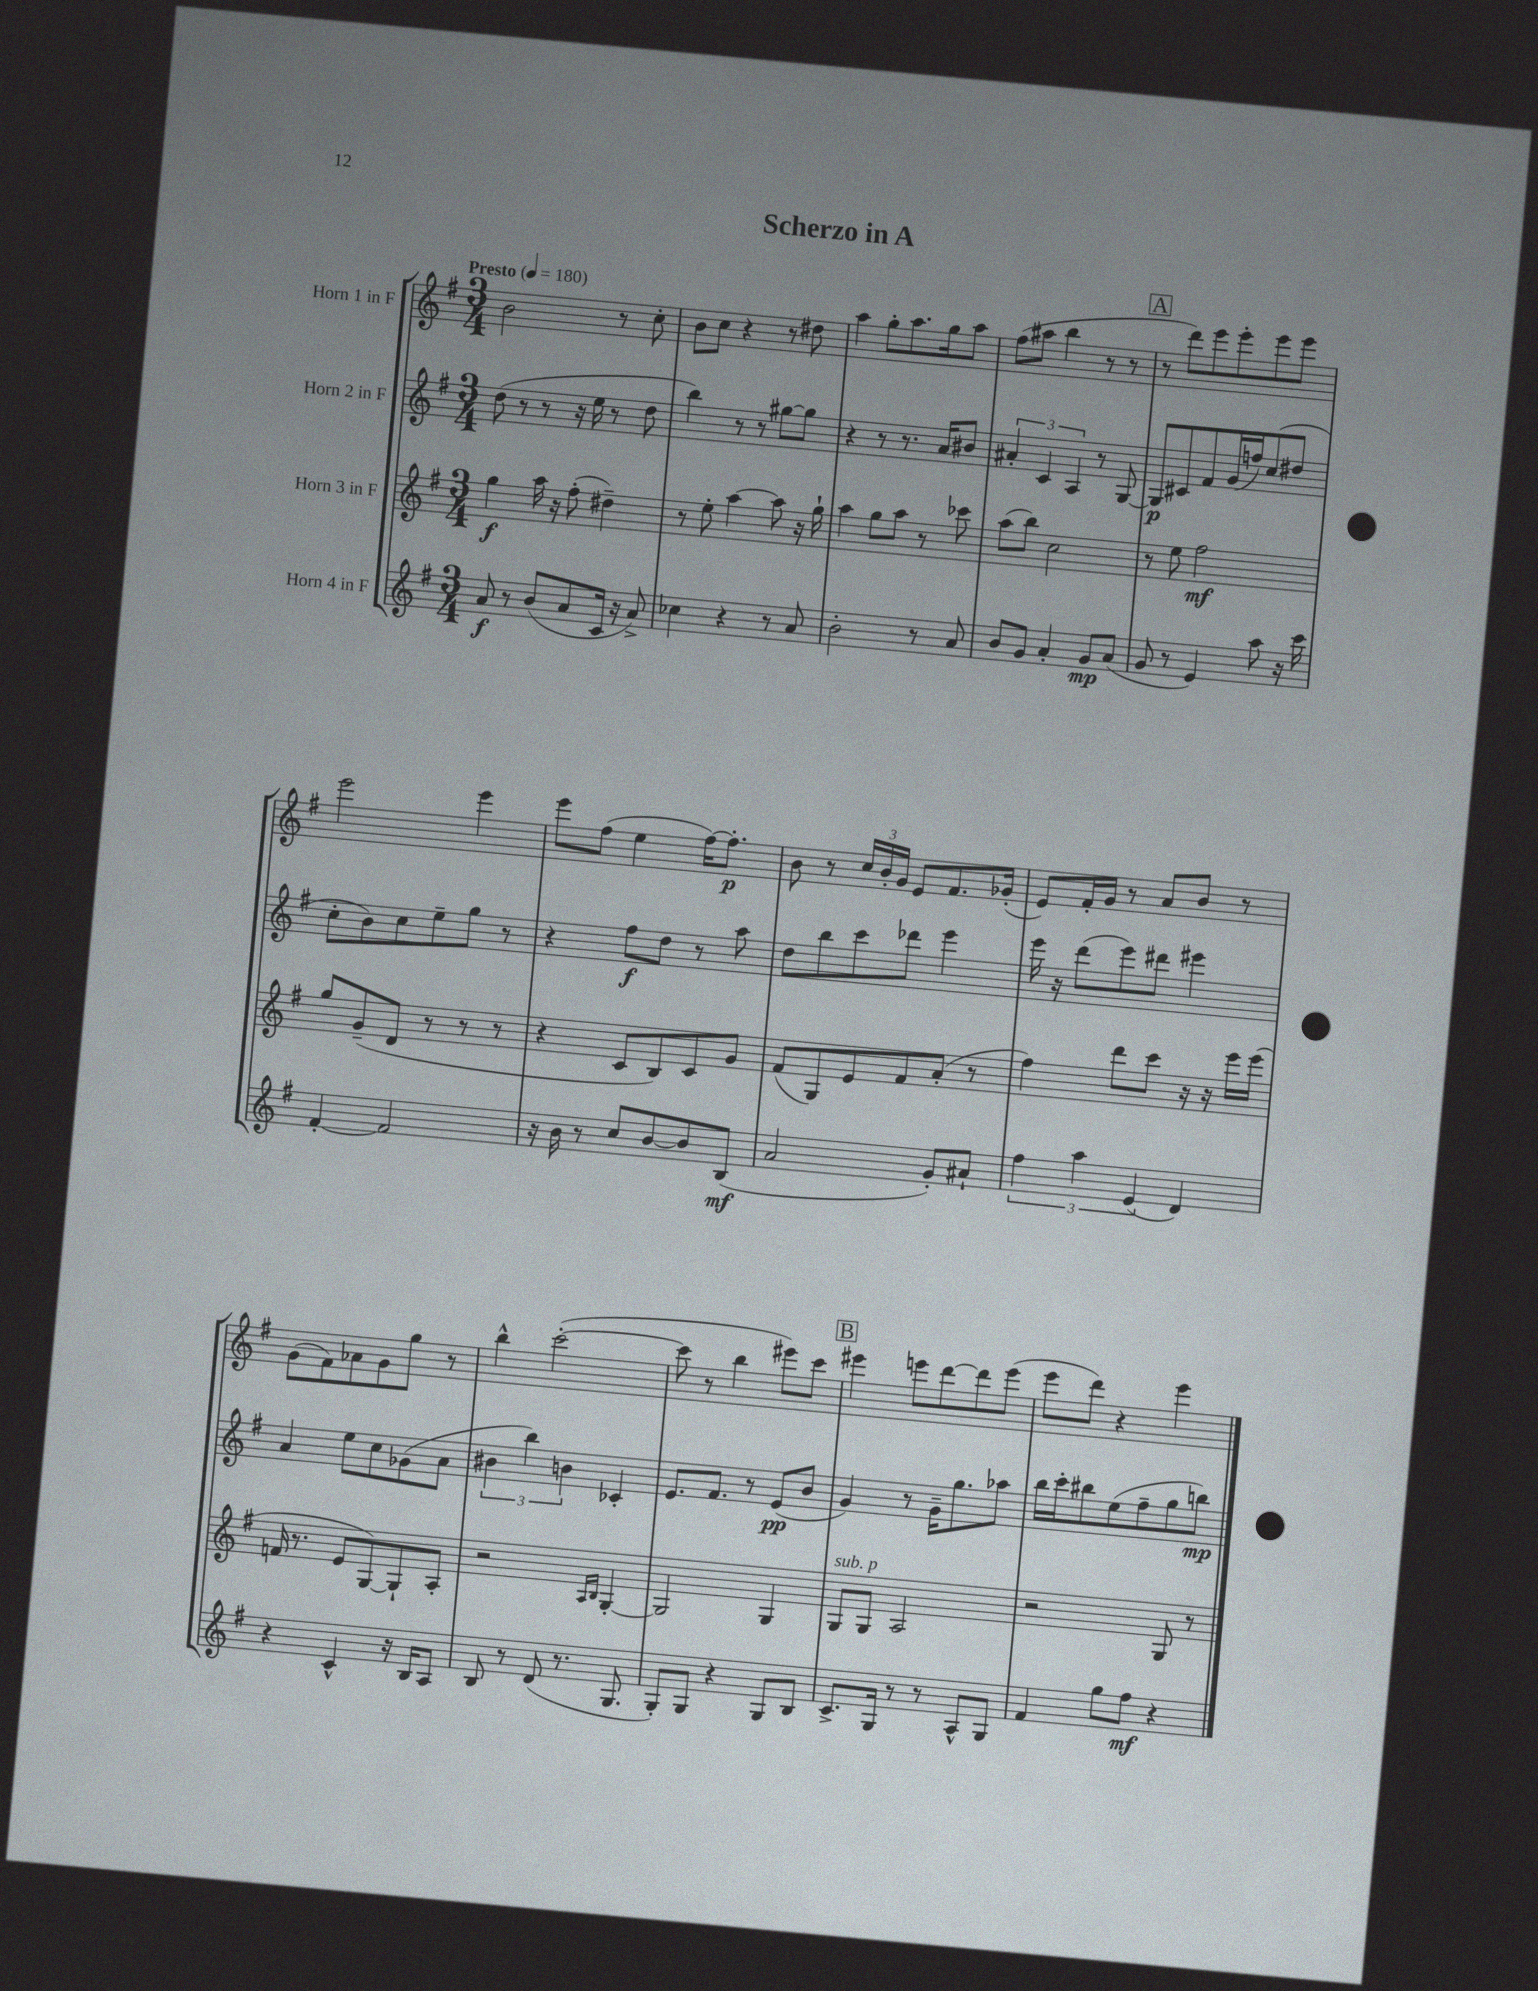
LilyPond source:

\header { title = "Scherzo in A" }
<<
\new StaffGroup <<
\new Staff = "s0" \with { instrumentName = "Horn 1 in F" } {
    \clef treble \key g \major \numericTimeSignature \time 3/4 \tempo "Presto" 4 = 180
    \autoBeamOff b'2 r8 c''8-. |
    b'8[ c''8] r4 r8 dis''8 |
    a''4 g''8[-. a''8. g''16 a''8] |
    fis''8[( ais''8] b''4 r8 r8 |
    \mark \markup { \box "A" } r8 d'''8[) e'''8 e'''8-. e'''8 e'''8] |
    e'''2 e'''4 |
    e'''8[ fis''8]( e''4 fis''16[~) fis''8.]-.\p |
    b'8 r8 \tuplet 3/2 { c''16[ b'16-. g'16] } e'8[ fis'8. ges'16]-.( |
    e'8[) fis'16-. g'16] r8 a'8[ b'8] r8 |
    g'8[( fis'8) aes'8 g'8 g''8] r8 |
    b''4-^ c'''2~-.( |
    c'''8 r8 b''4 eis'''8[) c'''8] |
    \mark \markup { \box "B" } eis'''4 e'''8[ d'''8~ d'''8 e'''8]( |
    e'''8[ d'''8]) r4 e'''4 \bar "|." |
}
\new Staff = "s1" \with { instrumentName = "Horn 2 in F" } {
    \clef treble \key g \major \numericTimeSignature \time 3/4
    \autoBeamOff d''8( r8 r8 r16 e''16 r8 d''8 |
    b''4) r8 r8 gis''8[~ gis''8] |
    r4 r8 r8. a'16[ bis'8] |
    \tuplet 3/2 { ais'4-. c'4 a4 } r8 g8~ |
    \mark \markup { \box "A" } g8[\p cis'8 fis'8 g'16( f''16) c''8( dis''8] |
    c''8[-. b'8) c''8 e''8-- g''8] r8 |
    r4 fis''8[\f d''8] r8 a''8 |
    d''8[ b''8 c'''8 des'''8] e'''4 |
    e'''16 r16 d'''8[( e'''8) dis'''8] eis'''4 |
    a'4 e''8[ c''8 ges'8( a'8] |
    \tuplet 3/2 { bis'4 b''4) b'4 } ces'4-. |
    e'8.[ fis'8.] r8 e'8[\pp( b'8] |
    \mark \markup { \box "B" } g'4) r8 g'16[-- g''8. aes''8] |
    b''16[ c'''16-. bis''8 e''8( fis''8-- g''8 b''8]\mp) \bar "|." |
}
\new Staff = "s2" \with { instrumentName = "Horn 3 in F" } {
    \clef treble \key g \major \numericTimeSignature \time 3/4
    \autoBeamOff g''4\f a''16 r16 fis''8-.( dis''4--) |
    r8 e''8-. a''4~ a''8 r16 g''16-! |
    a''4 g''8[ a''8] r8 ces'''8 |
    a''8[( b''8]) c''2 |
    \mark \markup { \box "A" } r8 e''8 fis''2\mf |
    g''8[ g'8--( d'8] r8 r8 r8 |
    r4 c'8[ b8) c'8 g'8] |
    fis'8[( g8) e'8 fis'8 a'8]-.( r8 |
    fis''4) d'''8[ c'''8] r16 r16 e'''16[ e'''16]( |
    f'16 r8. e'8[ g8~) g8-! a8]-. |
    r2 \grace { a16[ b16] } g4~-. |
    g2 g4 |
    \mark \markup { \box "B" } g8[^\markup { \italic "sub. p" } g8] a2 |
    r2 g8 r8 \bar "|." |
}
\new Staff = "s3" \with { instrumentName = "Horn 4 in F" } {
    \clef treble \key g \major \numericTimeSignature \time 3/4
    \autoBeamOff a'8\f r8 b'8[( a'8 c'16] r16 a'8->) |
    ces''4 r4 r8 a'8 |
    b'2-. r8 a'8 |
    b'8[ g'8] a'4-. g'8[\mp a'8]( |
    \mark \markup { \box "A" } g'8 r8 e'4) a''8 r16 c'''16 |
    fis'4~-. fis'2 |
    r16 b'16 r8 c''8[ b'8~ b'8 b8]\mf( |
    a'2 g'8[-.) ais'8]-! |
    \tuplet 3/2 { fis''4 a''4 e'4( } d'4) |
    r4 c'4-^ r16 b16[ a8] |
    b8 r8 d'8( r8. g8. |
    g8[-.) g8] r4 g8[ b8] |
    \mark \markup { \box "B" } c'8.[-> g16] r8 r8 a8[-^ g8] |
    fis'4 g''8[ fis''8]\mf r4 \bar "|." |
}
>>
>>
\layout { \context { \Score \remove "Bar_number_engraver" } }
